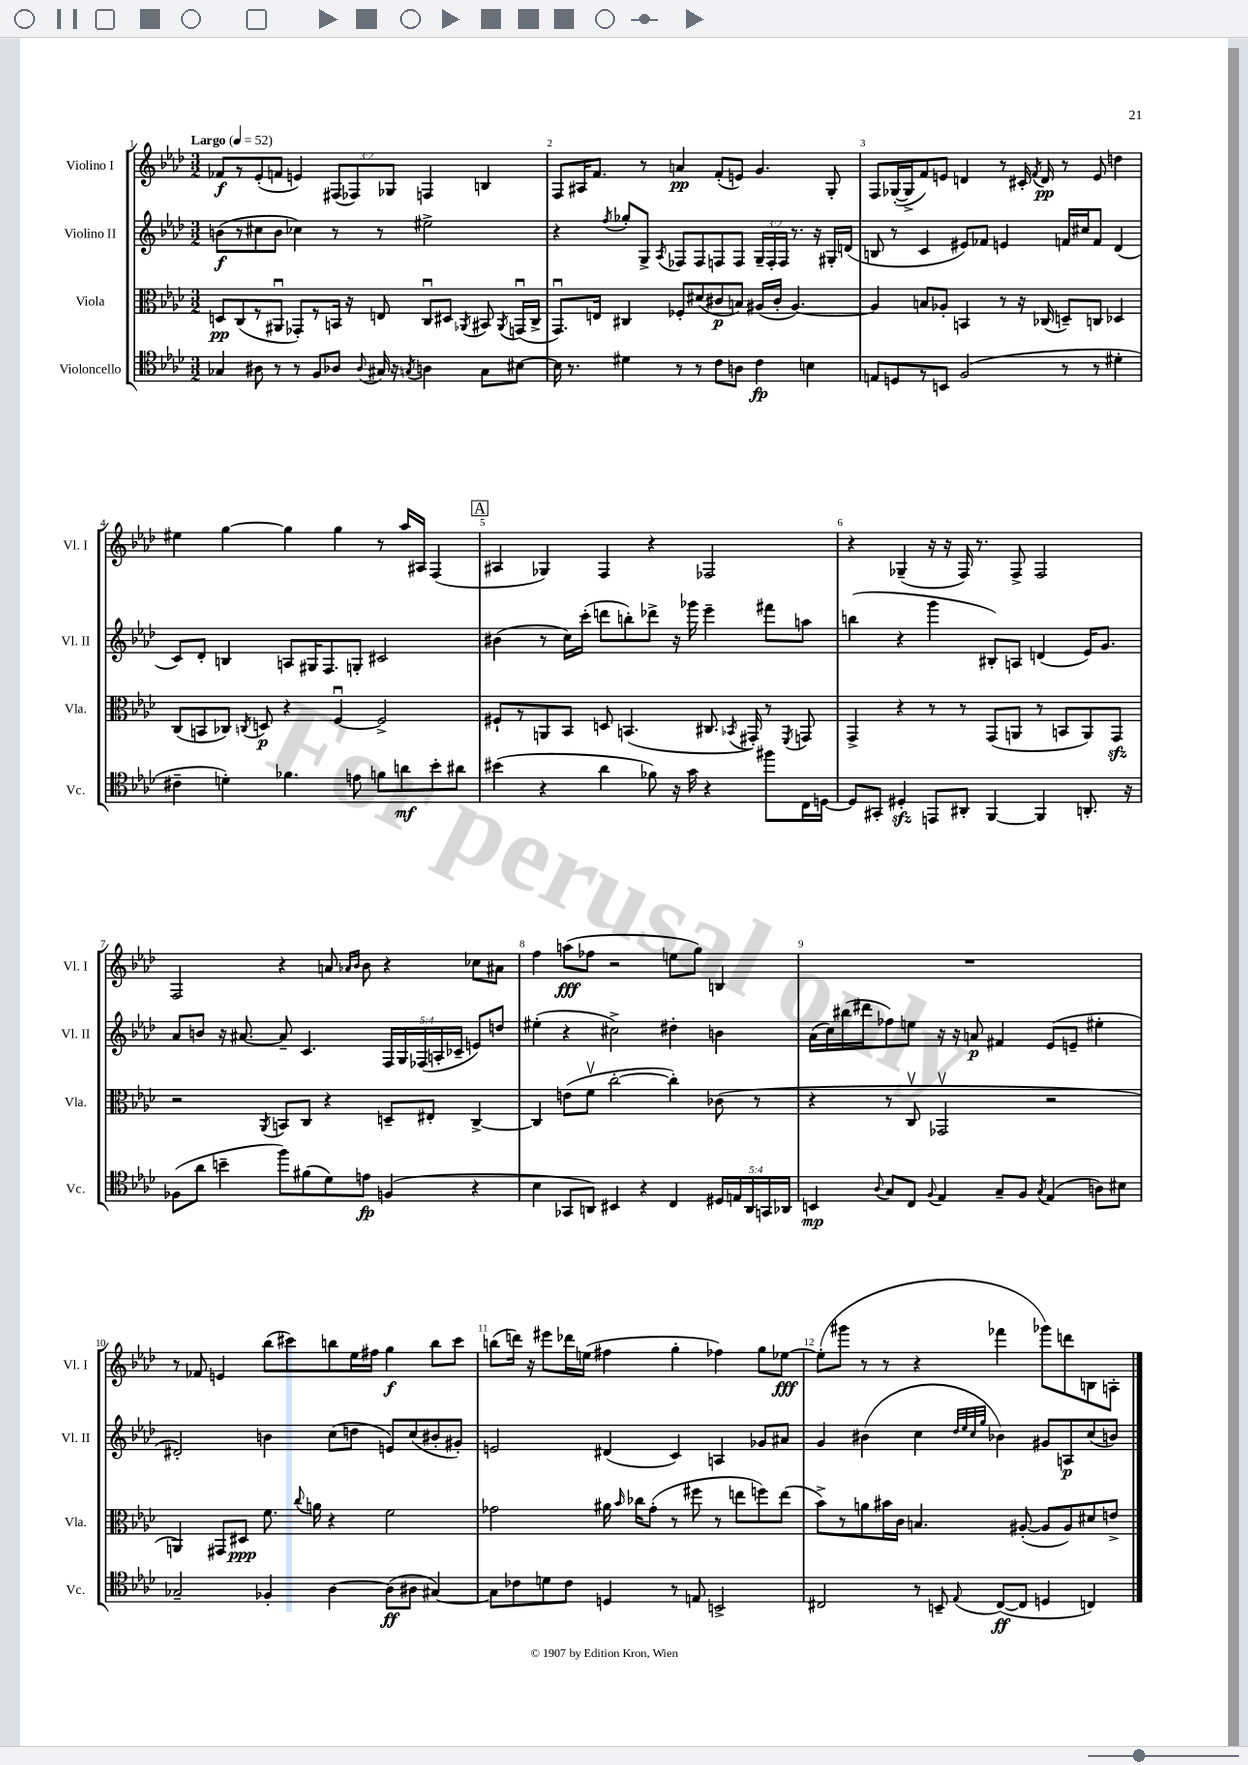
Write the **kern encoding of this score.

**kern	**kern	**kern	**kern
*staff4	*staff3	*staff2	*staff1
*clefC4	*clefC3	*clefG2	*clefG2
*k[b-e-a-d-]	*k[b-e-a-d-]	*k[b-e-a-d-]	*k[b-e-a-d-]
*M3/2	*M3/2	*M3/2	*M3/2
*MM52	*MM52	*MM52	*MM52
4G-/	8D/L	(8b\L	8f-/L
.	(8C/	8r	8r
8A#\	8r	8cc#\	(8e-'/
8r	8AA#u/J	8b\J	8f/J
8r	8GG-'/L)	4cc-\)	4e/)
8F/L	8r	.	.
8A-/J	16BB/Jk	8r	(12F#/L
.	16r	.	.
.	.	.	12F-/)
8qqA-/	.	.	.
16G#/	8E/	8r	.
.	.	.	12G-/J
16r	.	.	.
8qG/	.	.	.
4A\	8Cu/L	2ee#^\	4F/
.	8D#/J	.	.
.	8qAA-/	.	.
8G\L	8BB#/	.	4B/
.	8qAA-/	.	.
[8B#\J	(16GGu/LL	.	.
.	16C^/JJ	.	.
=	=	=	=
16B#\]	8.GGu/L)	4r	8F/L
8.r	.	.	.
.	.	.	16A#/K
.	16E/Jk	.	8.f/J
.	.	8qff/	.
4d#\	4C#/	8gg-'/L	.
.	.	8G^/J	8r
.	.	8qA-/	.
8r	8F-'/L	8F-/L	4a/
8r	(8d#/	8F-/	.
8c\L	8c#/	8F/	(8f'/L
8A\J	8B/J)	8F/J	8e/J)
4c\	(16A#/LL	24G~/LL	4.g/
.	.	24F'/	.
.	16c#'/JJ	.	.
.	.	24F/JJ	.
.	[4.A#/)	8.r	.
4B\	.	.	.
.	.	16r	.
.	.	16G#'/LL	8G'/
.	.	(16d/JJ	.
=	=	=	=
8E/L	4A#/]	8B/	8F/L
8D/	.	8r	([16G-'/L
.	.	.	16G-^/]J
8r	8B/L	4c/	8f/)
8BB/J	8A-'/J	.	8e/J
(2F/	4BB/	8e#/L)	4d/
.	.	8f-/J	.
.	8r	4e/	8r
.	16r	.	16c#'/
.	.	.	8qf/
.	(16C-/	.	16d/
8r	8D~/L)	16f/LL	8r
.	.	16cc#/J	.
8r	8C/J	8f/J	8e/
4d#'\	4D-/	(4d-/	4dd\
=	=	=	=
4c#~\	(8C/L	8c/L)	4ee#\
.	8BB/	8d-'/J	.
4d'\)	8C-/J)	4B/	[4gg\
.	8qC/	.	.
.	8D/	.	.
4.f-\	4r	8A/L	4gg\]
.	.	16G#/K	.
.	.	8.F/	.
.	[4Fu/	.	4gg\
8e\	.	8G'/J	.
8f\L	2F^/]	2c#/	8r
8a\	.	.	16aa-/LL
.	.	.	16A#/JJ
8b-'\	.	.	(4F/
8a#\J	.	.	.
=	=	=	=
(4b#\	8F#`/L	(4b#\	4A#/
.	8r	.	.
4r	8AA/	8r	4G-/)
.	8BB-/J	16cc\LL)	.
.	.	(16ccc'\JJ	.
4a-\	8D/	8ddd\L	4F/
.	(4.BB/	8bb'\)	.
8f-\)	.	8ddd-^\J	4r
16r	.	16r	.
16g\	.	16ggg-\	.
4r	8.C#/	4eee-~\	2F-/
.	8qBB-/	.	.
.	16GG#'/)	.	.
8ff#\L	8r	8fff#\L	.
.	8qFF/	.	.
16C\L	8GG/	8aa\J	.
[16D\JJ	.	.	.
=	=	=	=
8D/]L	4GG^/	(4bb\	4r
8GG#'/J	.	.	.
4D#'/	4r	4r	(4G-~/
8EE/L	8r	4ggg\	16r
.	.	.	16r
8AA#'/J	8r	.	16F/)
.	.	.	8.r
[4FF/	(8GG/L	8B#'/L)	.
.	8AA/J	8A/J	8F^/
4FF/]	8r	(4d/	2F/
.	8BB/L	.	.
8.AA'/	8AA/)	16e-/LK)	.
.	.	8.g/J	.
.	8GG/J	.	.
16r	.	.	.
=	=	=	=
(8F-\L	2r	8a-/L	2F/
8a-\J	.	8b/J	.
4b~\	.	16r	.
.	.	[8.a#/	.
.	8qAA-/	.	.
8ff\L)	8BB/L	8a#~/]	4r
(8f#\	8C/J	4.c/	.
8d-\)	4r	.	8a/
.	.	.	16qqa-/LL
.	.	.	16qqb-/JJ
8e\J	.	.	8b-\
(4F/	8D~/L	20F/LL	4r
.	.	20G/	.
.	.	(20F-/	.
.	8E#'/J	.	.
.	.	20A'/	.
.	.	20c-~/JJ	.
4r	[4C^/	8e/L)	8cc-\L
.	.	8dd/J	8a#\J
=	=	=	=
4B-\	4C/]	(4ee#'\	4ff\
8GG-/L	(8e\L	4r	(8aa\L
8AA/J)	8fv\J	.	8ff-\J
4BB#/	[2cc'\	2cc#^\)	2r
4r	.	.	.
4C/	4cc'\])	4dd#'\	8ee\L
.	.	.	8gg\J)
20D#/LL	(8c-\	4b\	4B/
20E/	.	.	.
20AA/	.	.	.
.	8r	.	.
20GG/	.	.	.
20AA-/JJ	.	.	.
=	=	=	=
4BB/	4r	(16a-\LL	1.r
.	.	16cc\)	.
.	.	(16bb#\	.
.	.	16ddd#\J	.
8qqA-/	.	.	.
8G/L	8r	8ff-\)	.
8C/J	8Cv/	8ee\J	.
8qqF/	.	.	.
4E-/	2GG-v/	16r	.
.	.	16r	.
.	.	8a/	.
8G~/L	.	4f#/	.
8F/J	.	.	.
8qG/	.	.	.
(4E-/	2r	(8e-/L	.
.	.	8e~/J	.
8A\L)	.	4ee#'\	.
8B#\J	.	.	.
=	=	=	=
2G-~/	4AA/)	2d#'/)	8r
.	.	.	8f-/
.	8GG#/L	.	4e/
.	8D#/J	.	.
4F-'/	8.f\	4b\	(8bb-\L
.	.	.	8ccc#\)
.	8qqcc/	.	.
.	16a\	.	.
[4A-\	4r	(8cc\L	8bb\
.	.	8dd\J	16ee-\L
.	.	.	16ff#\JJ
(8A-\]L	2f\	8e/L)	4gg\
8A#\J	.	(8cc/	.
[4G#/)	.	8b#'/	8bb\L
.	.	8g#'/J)	8ccc#\J
=	=	=	=
8G#\]L	2g-\	2e/	(8bb\L
8c-\	.	.	16ddd\Jk)
.	.	.	16r
8d\	.	.	8eee#\L
8c-\J	.	.	16ddd-\L
.	.	.	(16ee\JJ
4D/	16a#\	(4d#/	4ff#\
.	16qqb-/	.	.
.	16cc-\LK	.	.
.	(8g-'\J	.	.
8r	8r	4c/)	4gg'\
8E/	8ff#\	.	.
2BB^/	8r	4A/	4ff-\)
.	8ee\L	.	.
.	8ff\)	8g-/L	8gg\L
.	(8ee\J	8a#/J	[8ee-\J
=	=	=	=
2C#/	8b-^\L)	4g/	(8ee-'\]L
.	8r	.	8ggg#\J
.	8a\	(4b#\	8r
.	16b#\L	.	8r
.	16c\JJ	.	.
8r	4.B/	4cc\	4r
8BB~/	.	.	.
.	.	32qqdd-/LLL	.
.	.	32qqee-/	.
.	.	32qqcc/	.
8qqE-/	.	32qqgg/JJJ	.
([8C#/L	.	4b-\)	4fff-\
8C#/]J	([8A#'/	.	.
4D/	8A#/]L	8g#/L	8ggg-\L)
.	8A#/)	8A/	8ddd\
4C/)	8d#/	(8cc/	8B\
.	8e^/J	8b/J)	8A'\J
==	==	==	==
*-	*-	*-	*-
